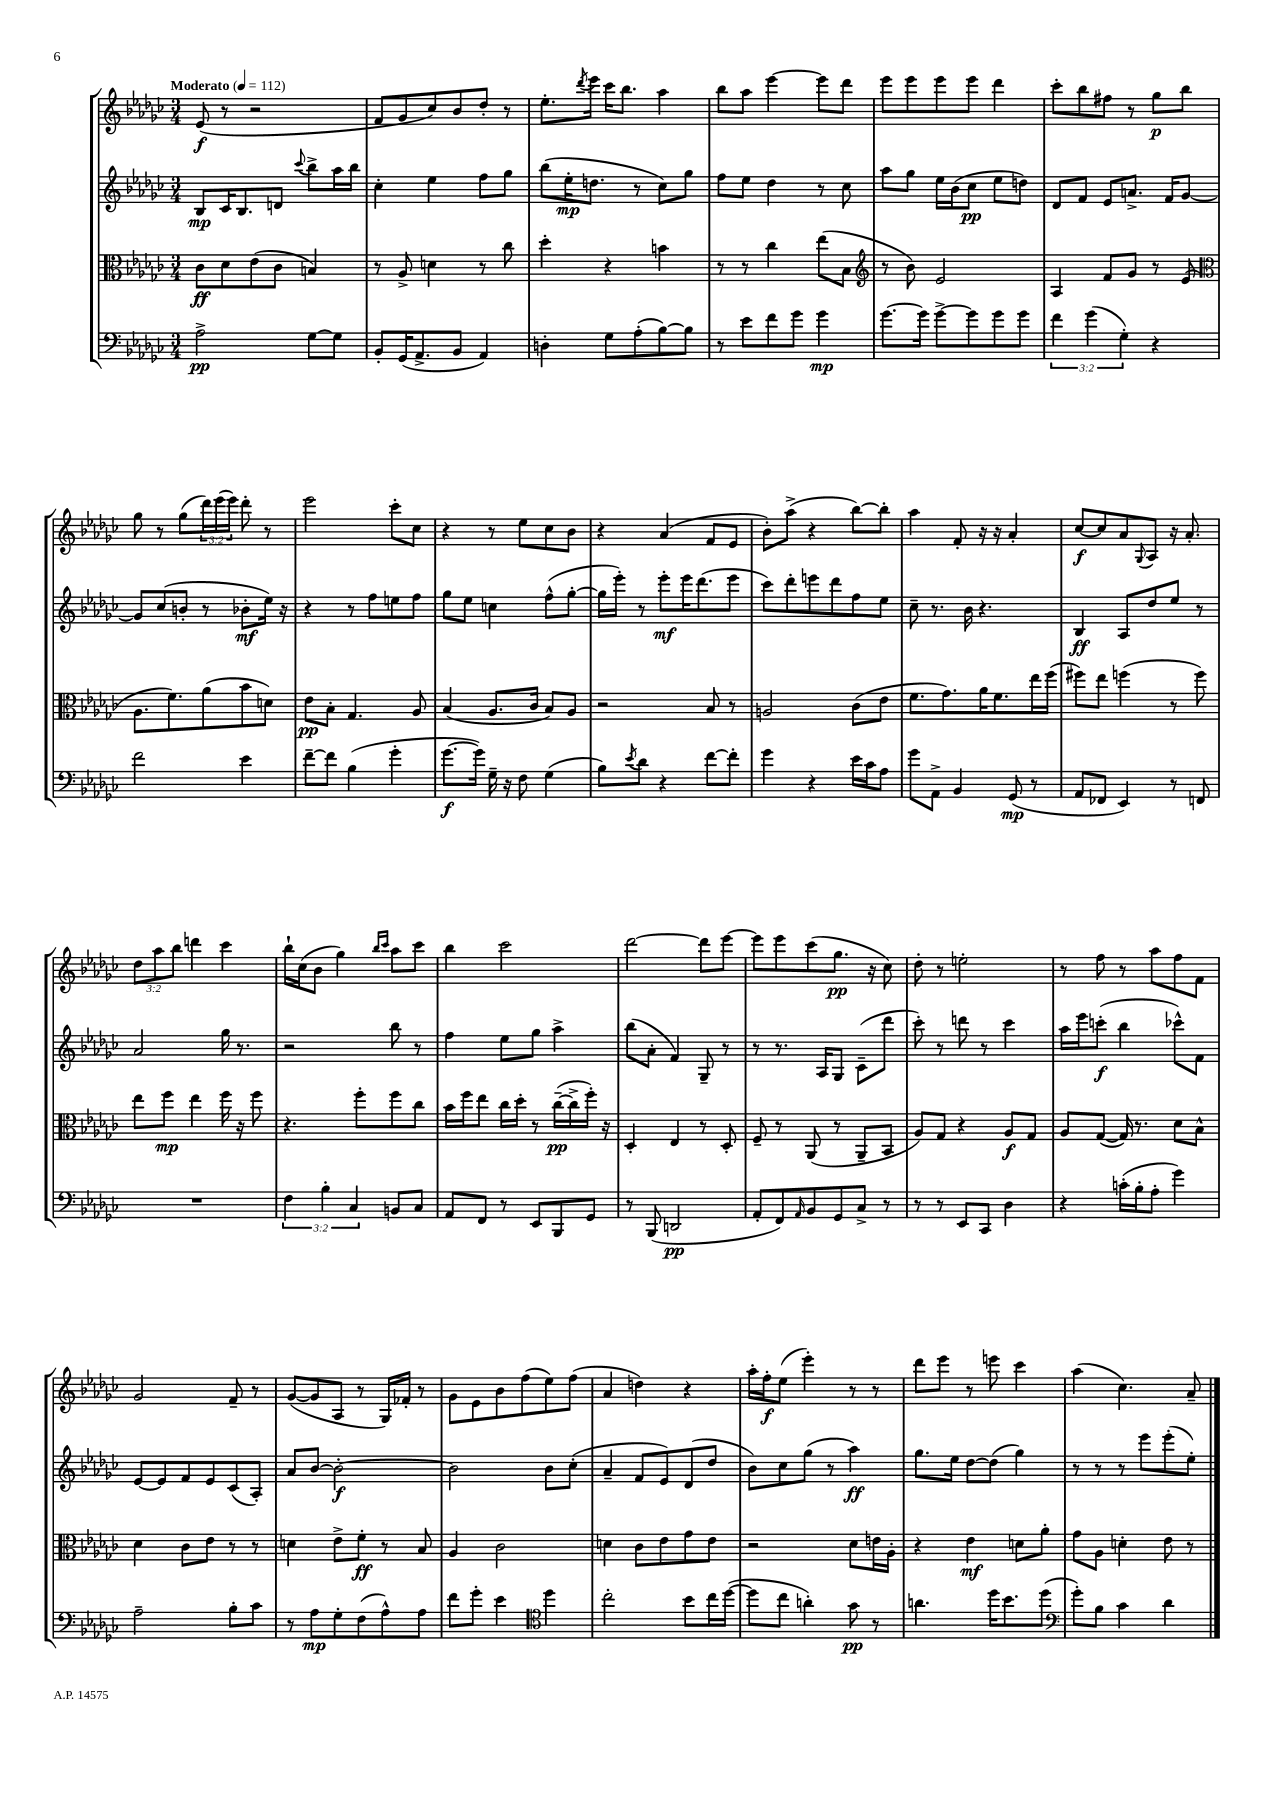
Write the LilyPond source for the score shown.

<<
\new StaffGroup <<
\new Staff = "s0" {
    \clef treble \key ges \major \numericTimeSignature \time 3/4 \override Staff.TupletNumber.text = #tuplet-number::calc-fraction-text \tempo "Moderato" 4 = 112
    ees'8\f( r8 r2 |
    f'8 ges'8 ces''8) bes'8 des''8-. r8 |
    ees''8.-. \acciaccatura { des'''8 } ees'''16 ces'''16 bes''8. aes''4 |
    bes''8 aes''8 ees'''4~ ees'''8 des'''8 |
    ees'''8 ees'''8 ees'''8 ees'''8 des'''4 |
    ces'''8-. bes''8 fis''8 r8 ges''8\p bes''8 |
    ges''8 r8 ges''8( \tuplet 3/2 { des'''16) ees'''16( ees'''16) } des'''8-. r8 |
    ees'''2 ces'''8-. ces''8 |
    r4 r8 ees''8 ces''8 bes'8 |
    r4 aes'4( f'8 ees'8 |
    bes'8-.) aes''8->( r4 bes''8~) bes''8-. |
    aes''4 f'8-. r16 r16 aes'4-. |
    ces''8~\f ces''8 aes'8 \appoggiatura { ges8 } aes8 r16 aes'8.-. |
    \tuplet 3/2 { des''8 aes''8 bes''8 } d'''4 ces'''4 |
    bes''16-! ces''16( bes'8 ges''4) \grace { bes''16 ces'''16 } aes''8 ces'''8 |
    bes''4 ces'''2 |
    des'''2~ des'''8 ees'''8~ |
    ees'''8 ees'''8 ces'''8( ges''8.\pp r16 ces''8) |
    des''8-. r8 e''2-. |
    r8 f''8 r8 aes''8 f''8 f'8 |
    ges'2 f'8-- r8 |
    ges'8~( ges'8 aes8 r8 ges16) fes'16-. r8 |
    ges'8 ees'8 bes'8 f''8( ees''8) f''8( |
    aes'4 d''4) r4 |
    aes''16-. f''16-.\f ees''8( ees'''4-.) r8 r8 |
    des'''8 ees'''8 r8 e'''8 ces'''4 |
    aes''4( ces''4.) aes'8-- \bar "|." |
}
\new Staff = "s1" {
    \clef treble \key ges \major \numericTimeSignature \time 3/4
    bes8\mp ces'16 bes8. d'8 \appoggiatura { ces'''8 } bes''8-> aes''16 bes''16 |
    ces''4-. ees''4 f''8 ges''8 |
    bes''8( ees''16-.\mp d''8. r8 ces''8) ges''8 |
    f''8 ees''8 des''4 r8 ces''8 |
    aes''8 ges''8 ees''16 bes'16( ces''8\pp ees''8 d''8) |
    des'8 f'8 ees'8 a'8.-> f'16 ges'8~ |
    ges'8 ces''8( b'8-. r8 bes'8-.\mf ees''16) r16 |
    r4 r8 f''8 e''8 f''8 |
    ges''8 ees''8 c''4 f''8-^( ges''8~-. |
    ges''16 ees'''16-.) r8 ees'''8-.\mf ees'''16 des'''8.( ees'''8 |
    ces'''8) des'''8-. e'''8 des'''8 f''8 ees''8 |
    ces''8-- r8. bes'16 r4. |
    bes4\ff aes8 des''8 ees''8 r8 |
    aes'2 ges''16 r8. |
    r2 bes''8 r8 |
    f''4 ees''8 ges''8 aes''4-> |
    bes''8( aes'8-. f'4) ges8-- r8 |
    r8 r8. aes16 ges8 ces'8--( des'''8 |
    ces'''8-.) r8 d'''8 r8 ces'''4 |
    aes''16 ees'''16 c'''8-.\f( bes''4 ces'''8-^) f'8 |
    ees'8~ ees'8 f'8 ees'8 ces'8( aes8-.) |
    aes'8 bes'8~ bes'2~-.\f |
    bes'2 bes'8 ces''8-.( |
    aes'4-- f'8 ees'8) des'8( des''8 |
    bes'8) ces''8 ges''8( r8 aes''4\ff) |
    ges''8. ees''16 des''8~ des''8( ges''4) |
    r8 r8 r8 ees'''8 ees'''8-.( ees''8-.) \bar "|." |
}
\new Staff = "s2" {
    \clef alto \key ges \major \numericTimeSignature \time 3/4
    ces'8\ff des'8 ees'8( ces'8 b4) |
    r8 aes8-> d'4 r8 ces''8 |
    des''4-. r4 b'4 |
    r8 r8 ces''4 ees''8( bes8 |
    \clef treble r8 bes'8) ees'2 |
    aes4 f'8 ges'8 r8 ees'8( |
    \clef alto aes8. f'8.) aes'8( bes'8 d'8) |
    ees'8\pp bes8-. ges4. aes8 |
    bes4( aes8. ces'16 bes8) aes8 |
    r2 bes8 r8 |
    a2 ces'8( ees'8 |
    f'8. ges'8.) aes'16 f'8. ees''16 f''16( |
    fis''8) ees''8 f''4( r8 f''8) |
    ees''8 f''8\mp ees''4 f''16 r16 f''8 |
    r4. f''8-. f''8 ces''8 |
    bes'16 f''16 ees''8 ces''16 des''16-. r8 ces''16~--\pp( ces''16-> f''16-.) r16 |
    des4-. ees4 r8 des8-. |
    f8-- r8 aes,8( r8 aes,8-- bes,8 |
    aes8) ges8 r4 aes8\f ges8 |
    aes8 ges8~( ges16) r8. des'8 bes8-^ |
    des'4 ces'8 ees'8 r8 r8 |
    d'4 ees'8-> f'8-.\ff r8 bes8 |
    aes4 ces'2 |
    d'4 ces'8 ees'8 ges'8 ees'8 |
    r2 des'8 e'16 aes16-. |
    r4 ees'4\mf d'8 aes'8-. |
    ges'8 aes8 d'4-. ees'8 r8 \bar "|." |
}
\new Staff = "s3" {
    \clef bass \key ges \major \numericTimeSignature \time 3/4 \override Staff.TupletNumber.text = #tuplet-number::calc-fraction-text
    aes2->\pp ges8~ ges8 |
    bes,8-. ges,16( aes,8.-> bes,8 aes,4) |
    d4-. ges8 aes8-.( bes8~) bes8 |
    r8 ees'8 f'8 ges'8 ges'4\mp |
    ges'8.~ ges'16 ges'8~-> ges'8 ges'8 ges'8 |
    \tuplet 3/2 { f'4 ges'4( ges4-.) } r4 |
    f'2 ees'4 |
    f'8~-- f'8 bes4( ges'4-. |
    ges'8.~\f ges'16) ges16-- r16 f8 ges4( |
    bes8) \acciaccatura { ees'8 } des'8 r4 f'8~ f'8-. |
    ges'4 r4 ees'16 ces'16 aes8 |
    ges'8 aes,8-> bes,4 ges,8\mp( r8 |
    aes,8 fes,8 ees,4) r8 f,8 |
    R2. |
    \tuplet 3/2 { f4 bes4-. ces4 } b,8 ces8 |
    aes,8 f,8 r8 ees,8 bes,,8 ges,8 |
    r8 bes,,8( d,2\pp |
    aes,8-. f,8) \grace { aes,16 } bes,8 ges,8 ces8-> r8 |
    r8 r8 ees,8 ces,8 des4 |
    r4 c'16-.( bes16-. aes8-. ges'4) |
    aes2-- bes8-. ces'8 |
    r8 aes8\mp ges8-. f8( aes8-^) aes8 |
    f'8 ges'8-. ees'4 \clef tenor des''4 |
    ces''2-. bes'8 ces''16 des''16~( |
    des''8 ces''8 a'4-.) ges'8\pp r8 |
    a'4. des''16 bes'8. des''8( |
    \clef bass ges'8-.) bes8 ces'4 des'4 \bar "|." |
}
>>
>>
\layout { \context { \Score \remove "Bar_number_engraver" } }
